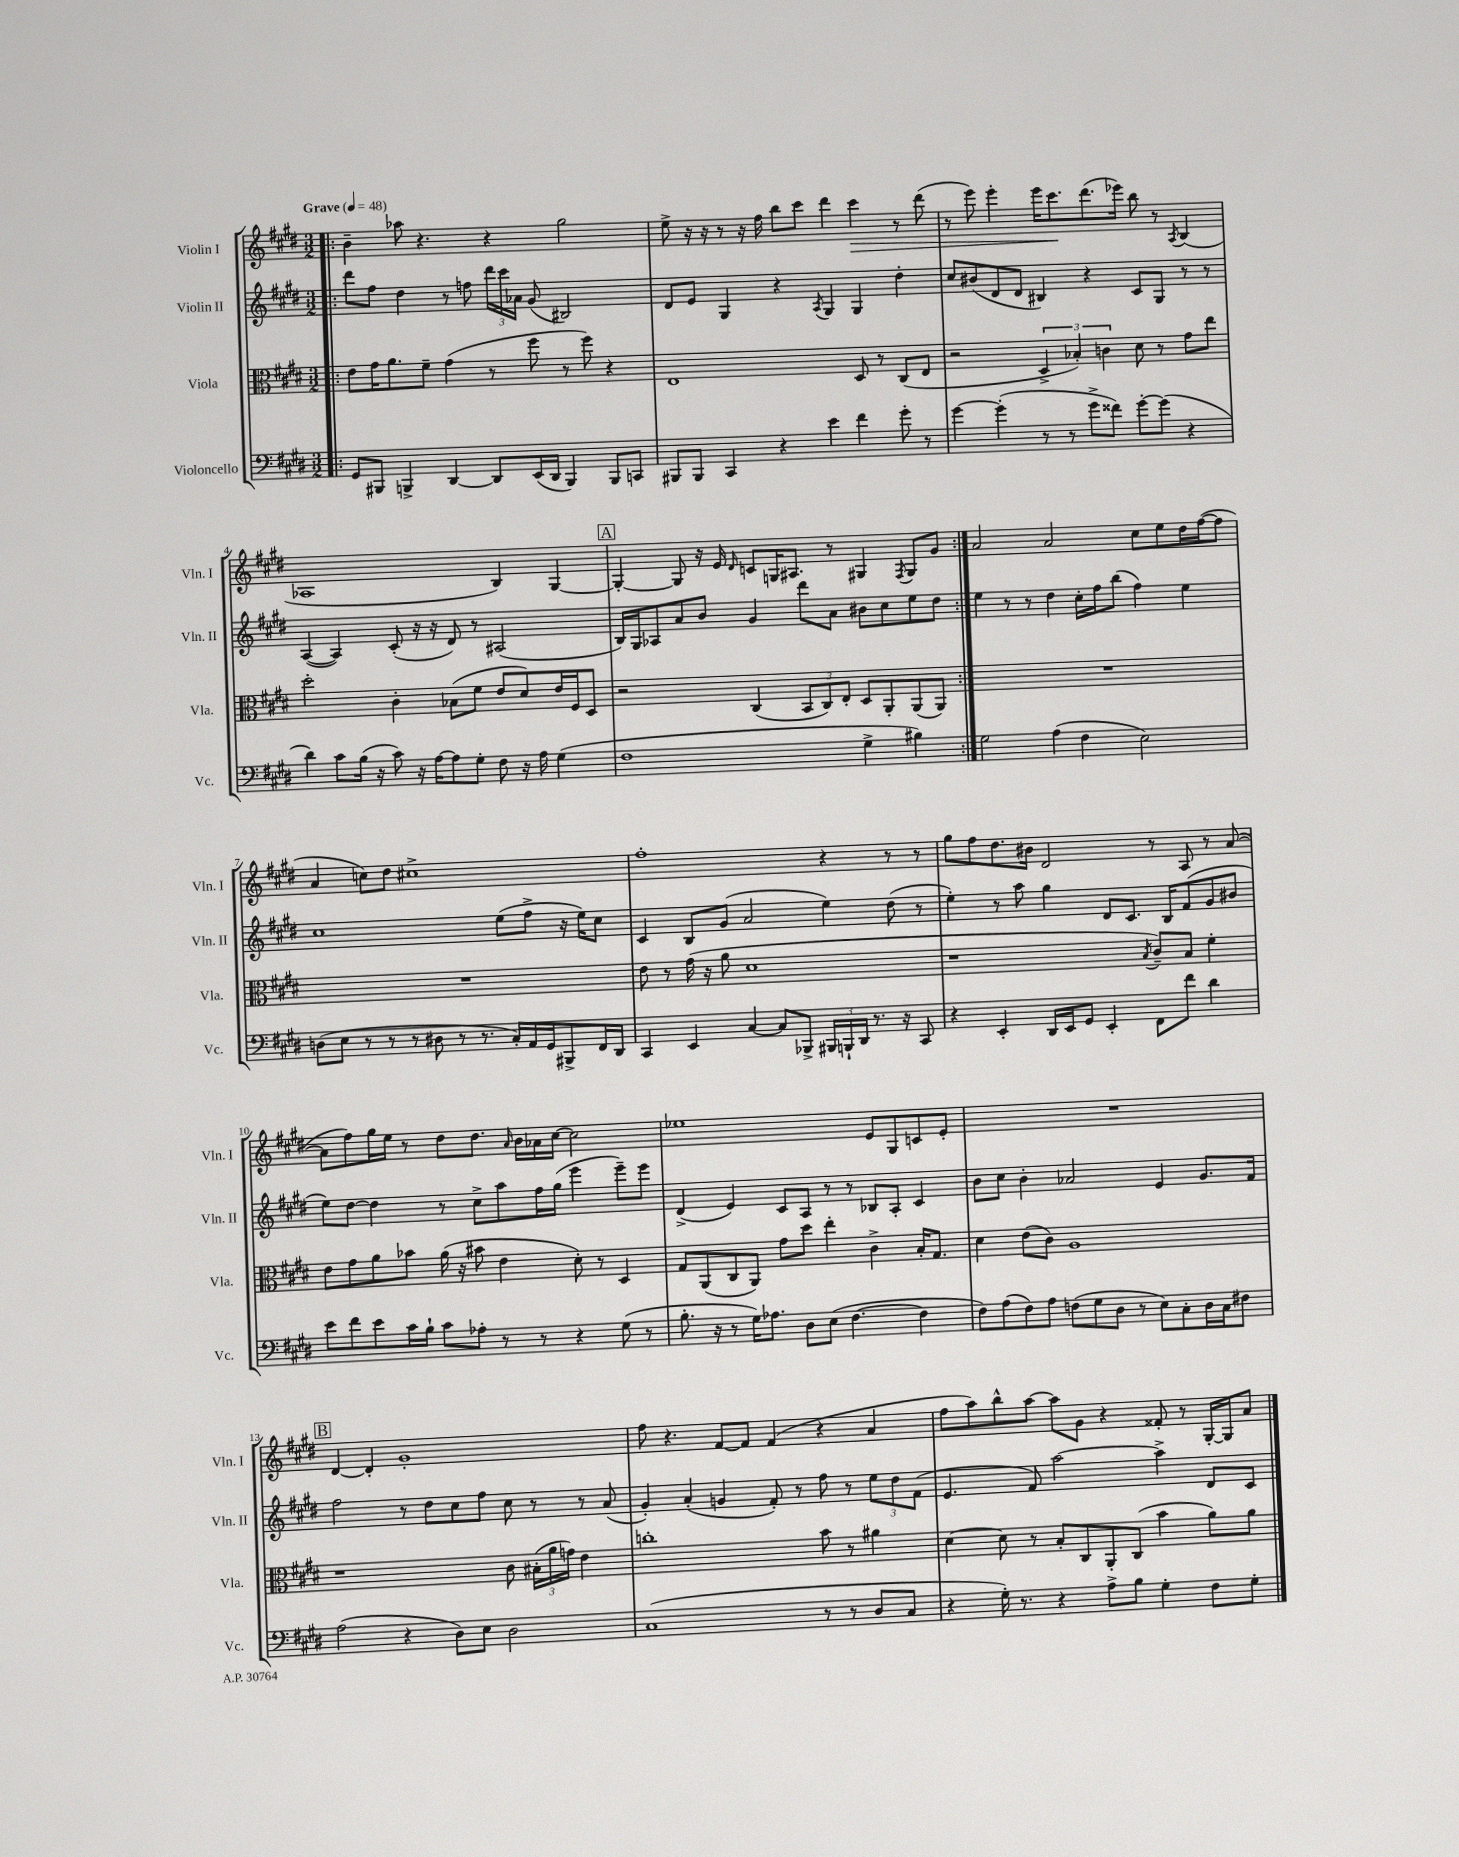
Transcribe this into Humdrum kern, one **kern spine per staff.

**kern	**kern	**kern	**kern
*staff4	*staff3	*staff2	*staff1
*clefF4	*clefC3	*clefG2	*clefG2
*k[f#c#g#d#]	*k[f#c#g#d#]	*k[f#c#g#d#]	*k[f#c#g#d#]
*M3/2	*M3/2	*M3/2	*M3/2
*MM48	*MM48	*MM48	*MM48
=!|:	=!|:	=!|:	=!|:
8GG#/L	8e\L	8ddd#\L	4b~\
8BBB#/J	16g#\K	8ff#\J	.
.	8.a\	.	.
4BBB^/	.	4dd#\	8aa-\
.	8f#~\J	.	4.r
[4DD#/	(4g#\	8r	.
.	.	8ff\	.
8DD#/]L	8r	24ddd#\LL	4r
.	.	24ccc#\	.
.	.	24a-\JJ	.
(16EE/L	8ff#\	(8g#/	.
16DD#/JJ	.	.	.
4BBB/)	8r	2B#/)	2gg#\
.	8ff#\)	.	.
8BBB/L	4r	.	.
8CC/J	.	.	.
=	=	=	=
8BBB#/L	1E	8d#/L	8ee^\
8BBB#/J	.	8e/J	16r
.	.	.	16r
4CC#/	.	4G#/	8r
.	.	.	16r
.	.	.	16ff#\
4r	.	4r	8bb\L
.	.	.	8ccc#\J
.	.	8qA/	.
4e\	.	4G#/	4ddd#\
4f#\	8D#/	4G#/	4ccc#\
.	8r	.	.
8g#'\	(8C#/L	4dd#'\	8r
8r	8E/J	.	(8ddd#\
=	=	=	=
[4g#\	2r	8cc#/L	8r
.	.	(8b#/	8eee\)
(4g#'\]	.	8d#/	4eee'\
.	.	8d#/J	.
8r	6D#^/	4B#/)	16eee\LK
.	.	.	8.ccc#\
8r	.	.	.
.	6B-'/)	.	.
8g#^\L	.	4r	(8.ddd#\
.	6c\	.	.
8f##\J)	.	.	.
.	.	.	16eee-\Jk)
[8g#'\L	8d#\	8c#/L	8bb\
(8g#\]J	8r	8G#/J	8r
.	.	.	8qA/
4r	8g#\L	8r	(4B/
.	8ee\J	8r	.
=	=	=	=
4d#\)	2dd#'\	([4A/	1A-
8c#\L	.	4A/])	.
(16B\Jk	.	.	.
16r	.	.	.
8c#\)	4c#'\	(8c#'/	.
16r	.	16r	.
[16A\LK	.	16r	.
8A\]	(8B-\L	8d#/)	.
8G#'\J	8f#\J	8r	.
8F#\	8e/L	(2A#/	4B/)
16r	8d#/)	.	.
16A\	.	.	.
(4G#\	16e/L	.	[4G#/
.	16F#/J	.	.
.	8D#/J	.	.
=	=	=	=
1F#	2r	16B/LL)	4G#'/_
.	.	16G#/J	.
.	.	8A-/	.
.	.	8a/	8G#/]
.	.	8b/J	16r
.	.	.	16e/
.	.	.	16qqd#/
.	(4C#/	4g#/	8c/L
.	.	.	16G/K
.	.	.	8.A#/J
.	12BB/L	8ddd#\L	.
.	12C#/)	.	.
.	.	8a\J	8r
.	12E'/J	.	.
4G#^\	8D#/L	8b#\L	4G#/
.	8AA'/	8cc#\	.
.	.	.	8qF#/
4B#\)	(8AA/	8ee\	8G#/L
.	8AA/J)	8dd#\J	8g#/J
=:|!	=:|!	=:|!	=:|!
2G#\	1.r	4ee\	2a/
.	.	8r	.
.	.	8r	.
(4A\	.	4dd#\	2a/
4F#\	.	16cc#'\LL	.
.	.	16ff#\J	.
.	.	(8bb\J	.
2E\)	.	4ff#\)	8cc#\L
.	.	.	8ee\
.	.	4ee\	16dd#\L
.	.	.	([16ff#\J
.	.	.	8ff#\]J
=	=	=	=
(8D\L	1.r	1cc#	4a/
8E\J	.	.	.
8r	.	.	8cc\L)
8r	.	.	8dd#\J
8r	.	.	1cc#^
8D#\	.	.	.
8r	.	.	.
8.r	.	.	.
.	.	(8ee\L	.
16C#'/LL)	.	.	.
16AA/	.	8ff#^\J	.
16GG#/J	.	.	.
8BBB#^/	.	16r	.
.	.	16ee\LK)	.
16FF#/L	.	8cc#\J	.
16DD#/JJ	.	.	.
=	=	=	=
4CC#/	8e\	4c#/	1ff#'
.	8r	.	.
4EE/	(16g#\	8B/L	.
.	16r	.	.
.	8a\	(8g#/J	.
[4C#/	1d#	2a/	.
8C#/]L	.	.	.
8BBB-^/J	.	.	.
24BBB#/LL	.	4ee\)	4r
24BBB`/	.	.	.
24DD#/JJ	.	.	.
8.r	.	.	.
.	.	(8dd#\	8r
16r	.	.	.
8CC#/	.	8r	8r
=	=	=	=
4r	1r	4ee'\)	8gg#\L
.	.	.	8ff#\
4EE'/	.	8r	8.dd#\
.	.	8aa\	.
.	.	.	16b#\Jk
16DD#/LL	.	4gg#\	2d#/
16EE/J	.	.	.
8GG#/J	.	.	.
4EE'/	.	8d#/L	.
.	.	8.c#/J	.
.	8qB/	.	.
8FF#\L	8c#~/L)	.	8r
.	.	16B/LK	.
8f#\J	8B/J	(8f#/	8A/
4d#\	4f#'\	8g#/	8r
.	.	8b#/J	([8a/
=	=	=	=
8e\L	8e\L	8ee\L)	8a\]L
8f#\	8g#\	[8dd#\J	8ff#\)
8e\	8a\	4dd#\]	16gg#\L
.	.	.	16ee\JJ
16c#\L	8b-\J	.	8r
16B`\JJ	.	.	.
8c#\L	(16a\	8r	8dd#\L
.	16r	.	.
8A-'\J	8b#\	8cc#^\L	8.dd#\J
8r	4e\	8aa\	.
.	.	.	16qqa/
.	.	.	16b\LL
8r	.	16ff#\L	16a-\
.	.	(16gg#\JJ	[16cc#\JJ
4r	8d#'\)	4eee\	2cc#\]
.	8r	.	.
(8G#\	4D#/	8eee~\L)	.
8r	.	8eee\J	.
=	=	=	=
8.B'\	8G#/L	(4d#^/	1ee-
.	(8AA/	.	.
16r	.	.	.
8r	8C#/	4e/)	.
16G#\LK)	8AA/J)	.	.
8.A-\J	.	.	.
.	8g#\L	8c#/L	.
8D#\L	8dd#\J	8A/J	.
(8E\J	4ee'\	8r	.
[4.F#\	.	8r	.
.	4c#^\	8B-/L	8e/L
.	.	8A'/J	8G#/
4F#\]	16B'/LK	4c#/	8c/
.	8.G#/J	.	.
.	.	.	8e'/J
=	=	=	=
8F#\L)	4d#\	8b\L	1.r
(8A\	.	8cc#\J	.
8F#\)	(8e\L	4b'\	.
8A\J	8c#\J)	.	.
(8F\L	1A	2a-/	.
8G#\	.	.	.
8D#\J	.	.	.
8r	.	.	.
8E\L)	.	4e/	.
8C#'\	.	.	.
16D#\L	.	8.g#/L	.
16C#\J	.	.	.
8F#\J	.	.	.
.	.	16f#/Jk	.
=	=	=	=
(2A\	1r	2ff#\	[4d#/
.	.	.	4d#'/]
4r	.	8r	1g#'
.	.	8dd#\L	.
8D#\L)	.	8cc#\	.
8E\J	.	8ff#\J	.
2D#\	8c#\	8cc#\	.
.	(24B#'\LL	8r	.
.	24a\	.	.
.	24g\JJ)	.	.
.	4e\	8r	.
.	.	(8a/	.
=	=	=	=
(1C#	1cc'	4g#'/)	8ff#\
.	.	.	4.r
.	.	(4a'/	.
.	.	4g/	[8f#/L
.	.	.	8f#/]J
.	.	8f#'/)	(4f#/
.	.	8r	.
8r	8b\	8ff#\	4r
8r	8r	8r	.
8D#/L	4a#\	12ee\L	4a/
.	.	12dd#\	.
8C#/J	.	.	.
.	.	(12f#\J	.
=	=	=	=
4r	[4d#\	4.e/	8ff#\L
.	.	.	8aa\)
16G#'\)	8d#\]	.	8bb^^\
8.r	.	.	.
.	8r	8f#/)	[8aa\J
4r	8B'/L	[2aa\	8aa\]L
.	8C#/	.	8g#\J
8A^\L	8AA'/	.	4r
8B\J	(8C#/J	.	.
4G#'\	4b\	4aa^\]	8f##'/
.	.	.	8r
8F#\L	8a\L)	8d#/L	[16G#'/LL
.	.	.	16G#/]J
8G#'\J	8a\J	8c#/J	8a/J
==	==	==	==
*-	*-	*-	*-
